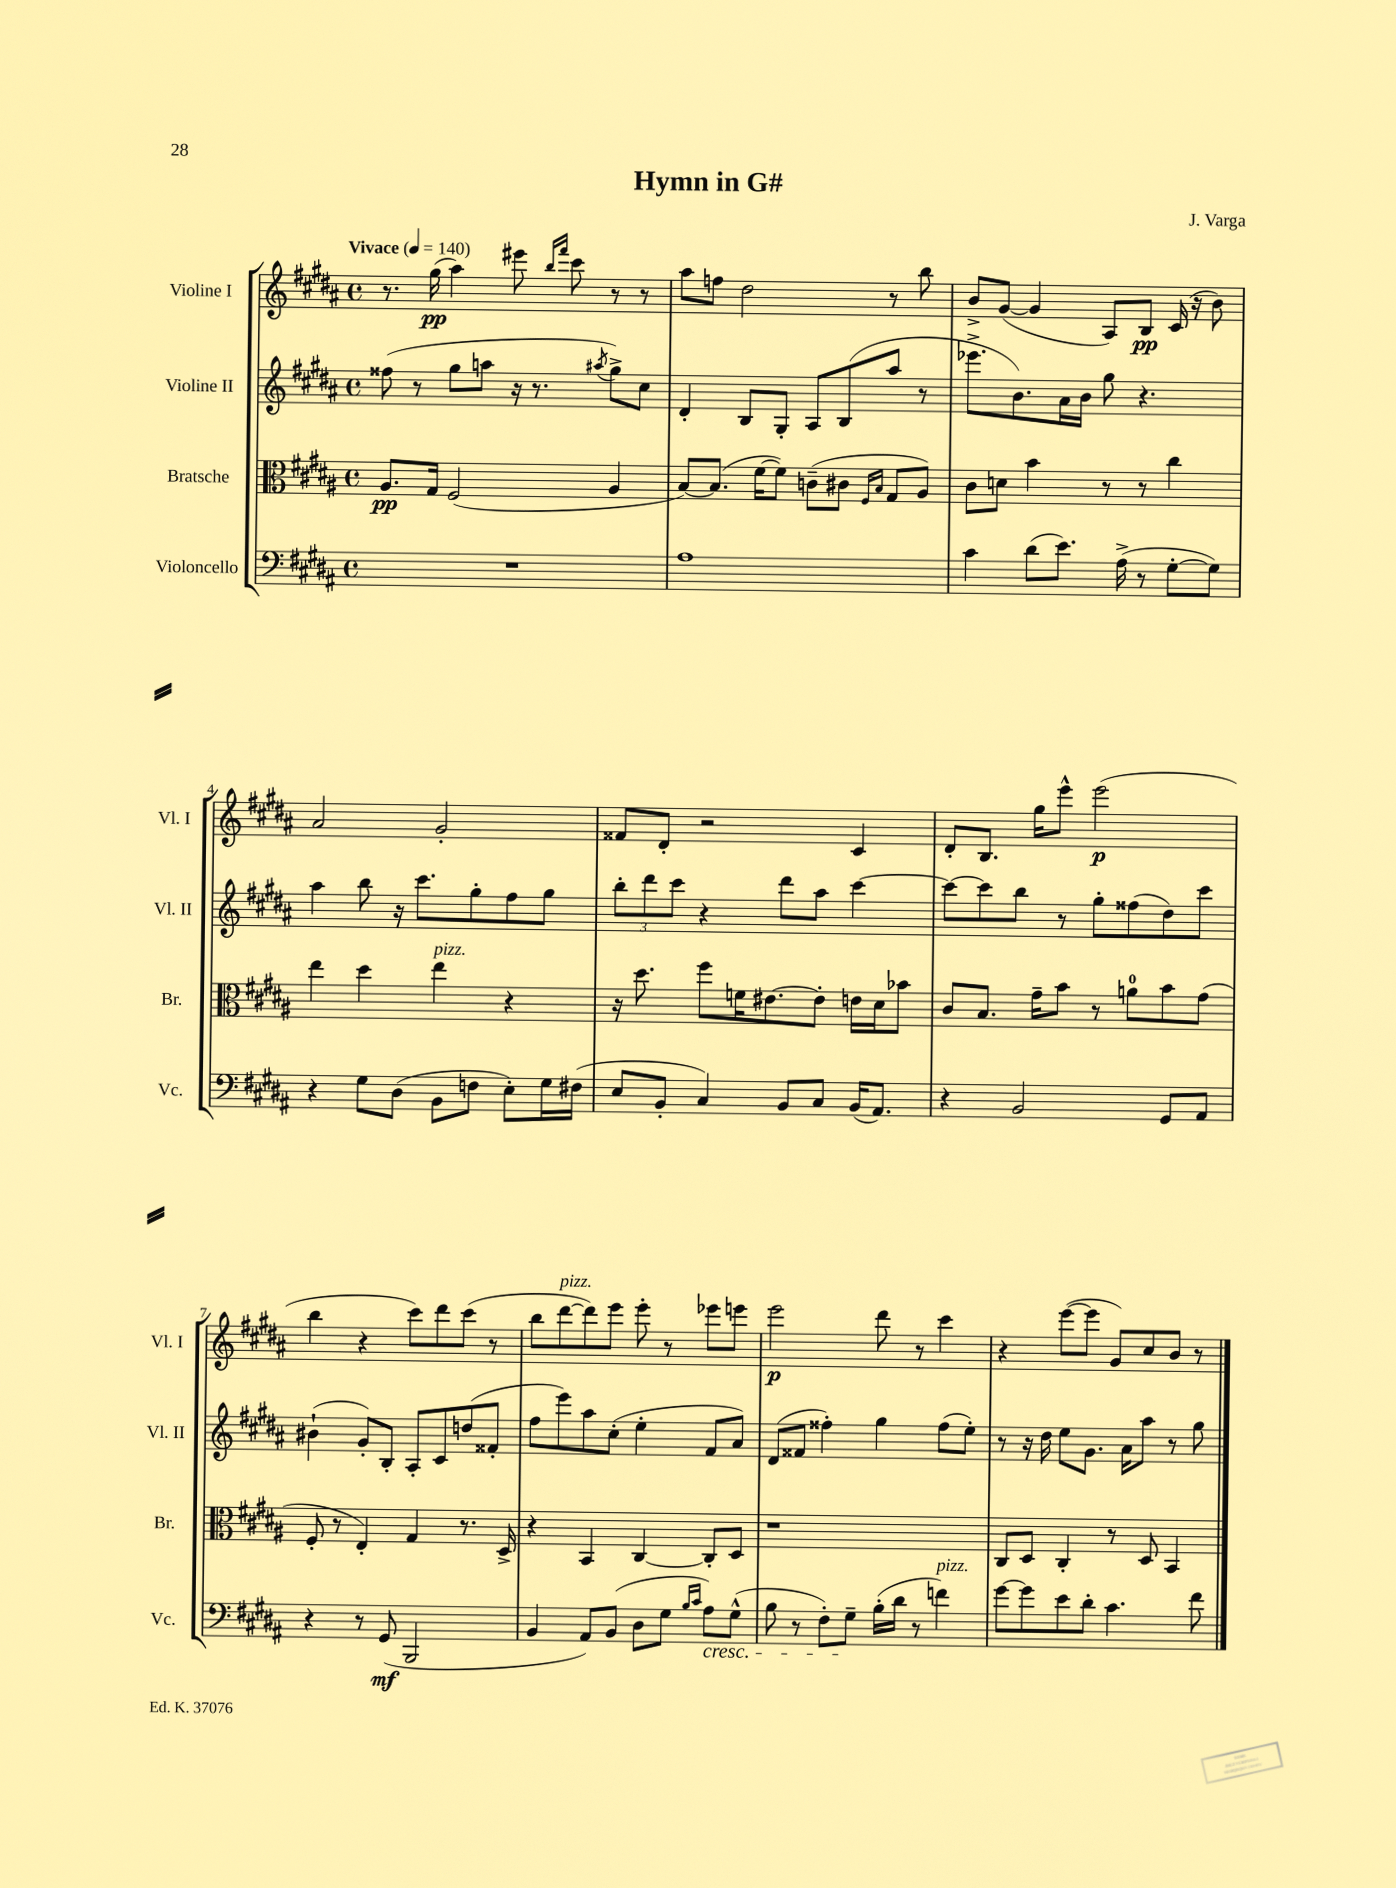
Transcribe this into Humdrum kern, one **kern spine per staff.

**kern	**kern	**kern	**kern
*staff4	*staff3	*staff2	*staff1
*clefF4	*clefC3	*clefG2	*clefG2
*k[f#c#g#d#a#]	*k[f#c#g#d#a#]	*k[f#c#g#d#a#]	*k[f#c#g#d#a#]
*M4/4	*M4/4	*M4/4	*M4/4
*met(c)	*met(c)	*met(c)	*met(c)
*MM140	*MM140	*MM140	*MM140
1r	8.A#	(8ff##	8.r
.	.	8r	.
.	16G#	.	(16gg#
.	(2F#	8gg#	4aa#)
.	.	8aa	.
.	.	16r	8eee#
.	.	8.r	.
.	.	.	16qqbb
.	.	.	16qqfff#
.	.	.	8ccc#
.	.	8qaa#	.
.	4A#	8gg#^)	8r
.	.	8cc#	8r
=	=	=	=
1A#	[8B)	4d#'	8aa#
.	(8.B]	.	8ff
.	.	8B	2dd#
.	[16f#	.	.
.	8f#])	8G#'	.
.	(8c~	8A#	.
.	8c#	(8B	.
.	16qqF#	.	.
.	16qqB	.	.
.	8G#	8aa#	8r
.	8A#)	8r	8bb
=	=	=	=
4c#	8c#	8.eee-^	8b^
.	8d	.	([8g#
.	.	8.b)	.
(8d#	4b	.	4g#]
8.e)	.	16a#	.
.	.	16b	.
.	8r	8gg#	8A#)
(16A#^	.	.	.
8r	8r	4.r	8B
[8G#'	4cc#	.	(16c#
.	.	.	16r
8G#])	.	.	8b)
=	=	=	=
4r	4ee	4aa#	2a#
8G#	4dd#	8bb	.
(8D#	.	16r	.
.	.	8.ccc#	.
8BB	4ee	.	2g#'
8F	.	8gg#'	.
8E')	4r	8ff#	.
16G#	.	8gg#	.
(16F#	.	.	.
=	=	=	=
8E	16r	12bb'	8f##
.	8.dd#	.	.
.	.	12ddd#	.
8BB'	.	.	8d#'
.	.	12ccc#	.
4C#)	8ff#	4r	2r
.	16f	.	.
.	[8.e#	.	.
8BB	.	8ddd#	.
8C#	8e#']	8aa#	.
(16BB	16e	[4ccc#	4c#
8.AA#)	16d#	.	.
.	8b-	.	.
=	=	=	=
4r	8c#	8ccc#_	8d#'
.	8.B	8ccc#]	8.B
2BB	.	8bb	.
.	16g#~	.	16gg#
.	8b	8r	8eee^^
.	8r	8gg#'	(2eee
.	8a	(8ff##	.
8GG#	8b	8dd#)	.
8AA#	(8g#	8ccc#	.
=	=	=	=
4r	8F#'	(4b#`	4bb
.	8r	.	.
8r	4E')	8g#')	4r
(8GG#	.	8B'	.
2BBB	4G#	8A#'	8ccc#)
.	.	8c#	8ddd#
.	8.r	(8dd	(8ccc#
.	.	8f##'	8r
.	16D#^	.	.
=	=	=	=
4BB	4r	8ff#	8bb
.	.	8eee)	[8ddd#
8AA#)	4BB	8aa#	8ddd#])
(8BB	.	(8cc#'	8eee
8D#	[4C#	4ee'	8eee'
8G#	.	.	8r
16qqB	.	.	.
16qqc#	.	.	.
8A#)	8C#']	8f#	8eee-
(8G#^^	8D#	8a#)	8eee
=	=	=	=
8B	1r	(8d#	2eee
8r	.	8f##	.
8F#')	.	4ff##')	.
8G#~	.	.	.
(16B'	.	4gg#	8ddd#
16d#	.	.	.
8r	.	.	8r
4f)	.	(8ff##	4ccc#
.	.	8ee')	.
=	=	=	=
[8g#	8C#	8r	4r
8g#]	8D#	16r	.
.	.	16dd#	.
8e	4C#'	8ee	([8eee
8d#'	.	8.g#	8eee]
4.c#	8r	.	8g#)
.	.	16a#	.
.	8D#	8aa#	8cc#
.	4BB	8r	8b
8f#	.	8gg#	8r
==	==	==	==
*-	*-	*-	*-
